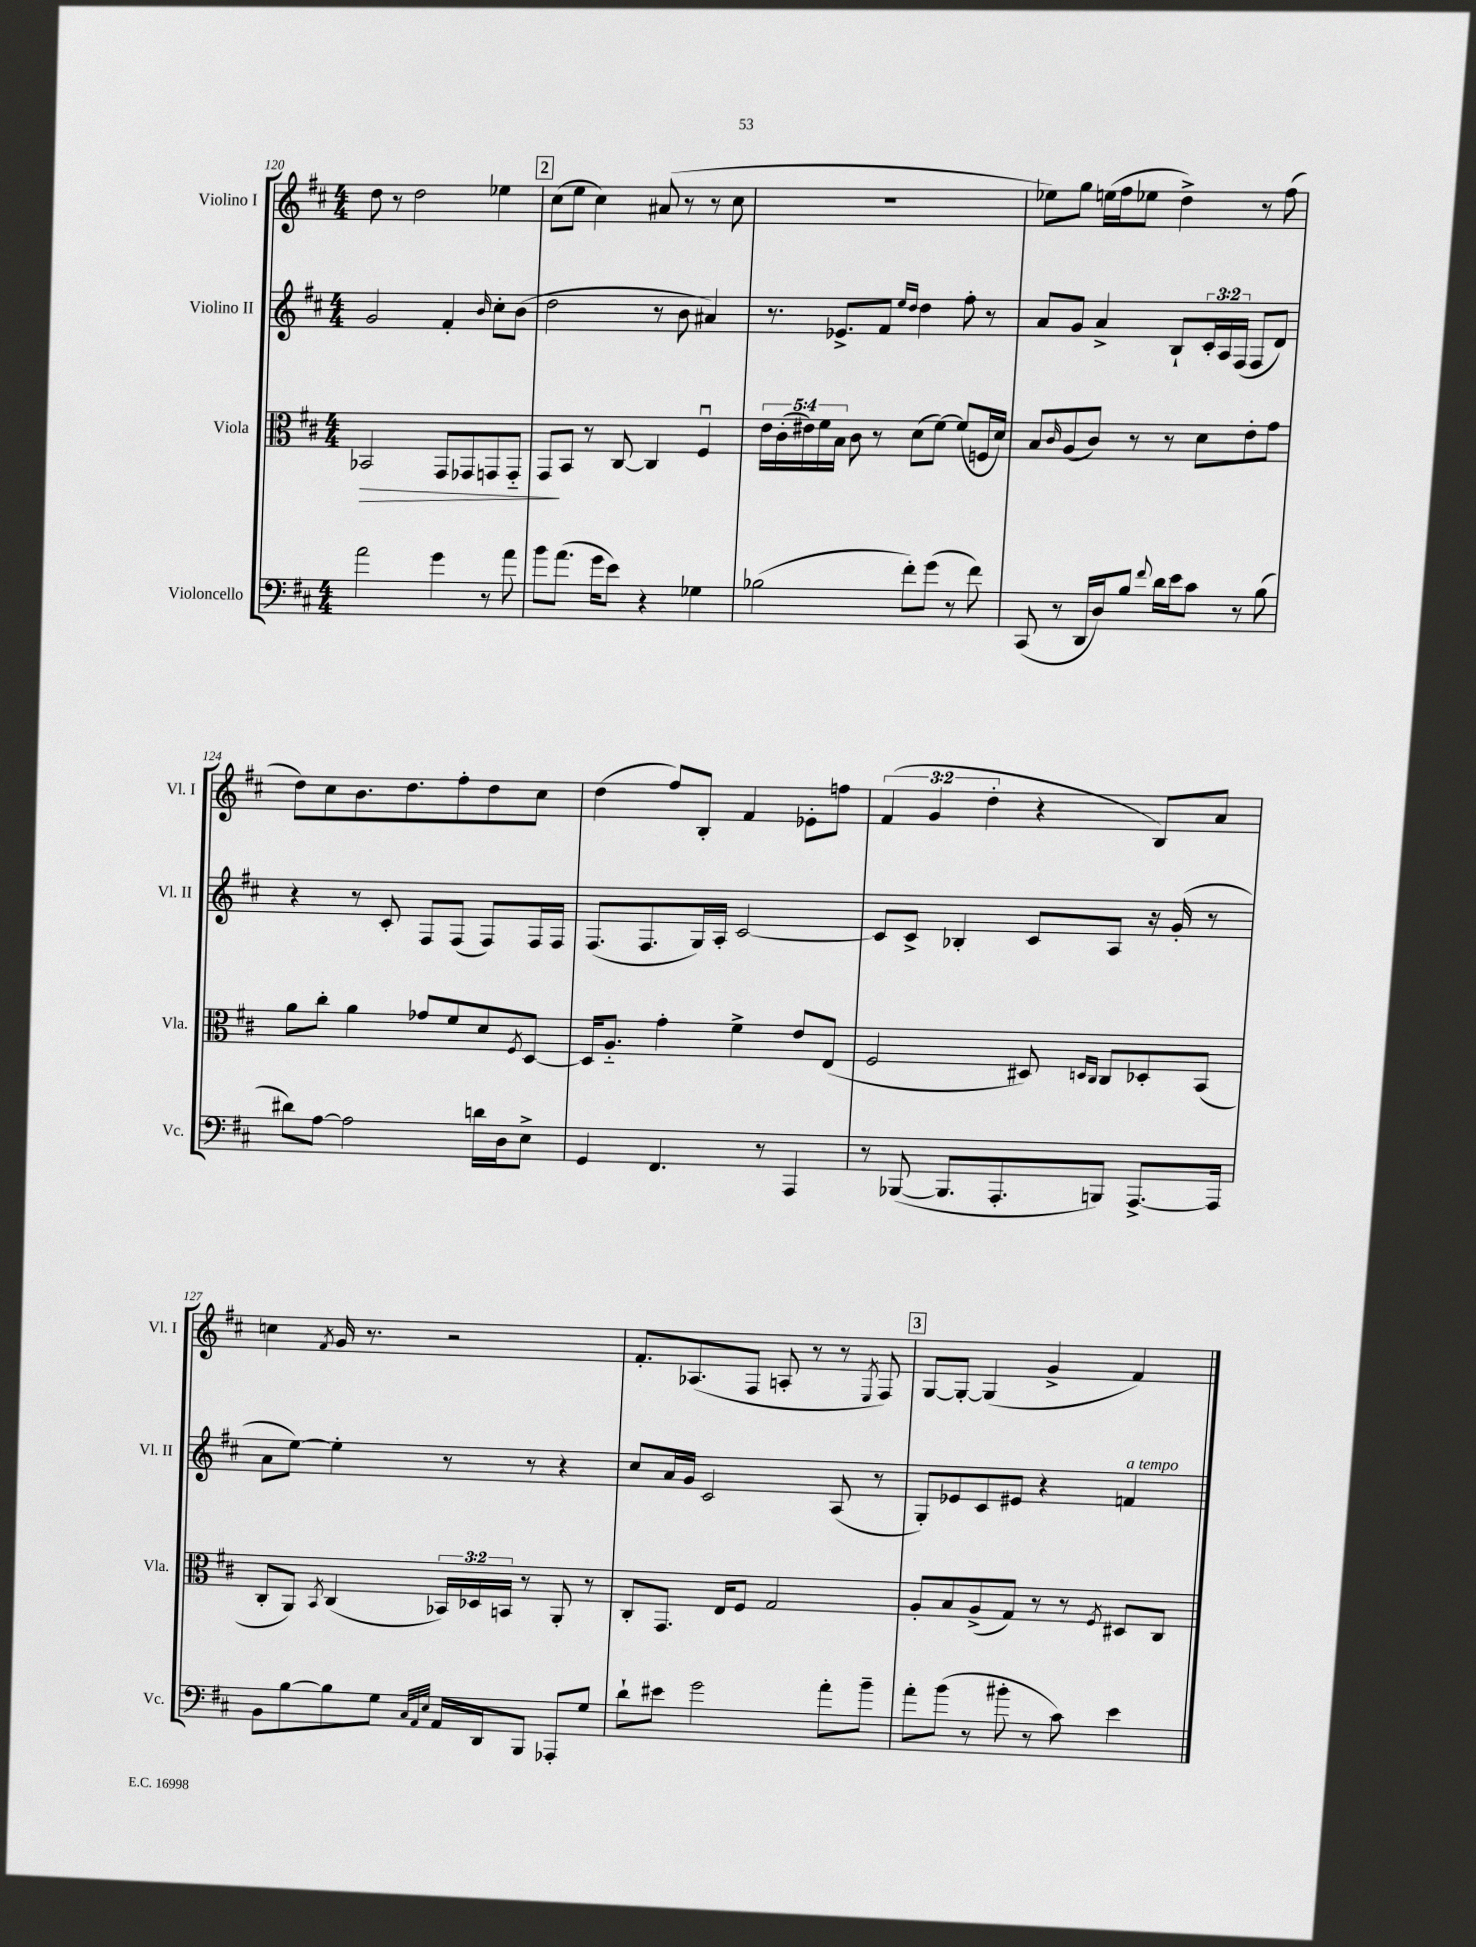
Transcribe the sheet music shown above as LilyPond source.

<<
\new StaffGroup <<
\new Staff = "s0" \with { instrumentName = "Violino I" shortInstrumentName = "Vl. I" } {
    \clef treble \key d \major \numericTimeSignature \time 4/4 \override Staff.TupletNumber.text = #tuplet-number::calc-fraction-text
    d''8 r8 d''2 ees''4 |
    \mark \markup { \box "2" } cis''8( e''8 cis''4) ais'8( r8 r8 cis''8 |
    R1 |
    ees''8) g''8 e''16( fis''16 ees''8 d''4->) r8 fis''8( |
    d''8) cis''8 b'8. d''8. fis''8-. d''8 cis''8 |
    d''4( fis''8) b8-. fis'4 ees'8-. f''8 |
    \tuplet 3/2 { fis'4( g'4 d''4-. } r4 b8) a'8 |
    c''4 \acciaccatura { fis'8 } g'16 r8. r2 |
    fis'8.-. aes8.( fis8 a8-. r8 r8 \acciaccatura { e8 } fis8) |
    \mark \markup { \box "3" } g8~ g8~-. g4( g'4-> fis'4) \bar "|." |
}
\new Staff = "s1" \with { instrumentName = "Violino II" shortInstrumentName = "Vl. II" } {
    \clef treble \key d \major \numericTimeSignature \time 4/4 \override Staff.TupletNumber.text = #tuplet-number::calc-fraction-text
    g'2 fis'4-. \grace { b'16 } cis''8-. b'8( |
    \mark \markup { \box "2" } d''2 r8 b'8 ais'4) |
    r8. ees'8.-> fis'8 \grace { e''16 d''16 } d''4 fis''8-. r8 |
    a'8 g'8 a'4-> b8-! \tuplet 3/2 { cis'16-. a16 fis16( } fis8 d'8) |
    r4 r8 cis'8-. fis8 fis8( fis8) fis16 fis16 |
    fis8.( fis8. g16) a16-. cis'2~ |
    cis'8 cis'8-> bes4-. cis'8 a8 r16 g'16-.( r8 |
    a'8 e''8~) e''4-. r8 r8 r4 |
    cis''8 a'16 g'16 cis'2 a8( r8 |
    \mark \markup { \box "3" } g8-.) ees'8 cis'8 eis'8 r4 f'4^\markup { \italic "a tempo" } \bar "|." |
}
\new Staff = "s2" \with { instrumentName = "Viola" shortInstrumentName = "Vla." } {
    \clef alto \key d \major \numericTimeSignature \time 4/4 \override Staff.TupletNumber.text = #tuplet-number::calc-fraction-text
    bes,2\> g,8 ges,8 g,8 g,8-_ |
    \mark \markup { \box "2" } g,8\! b,8 r8 cis8~ cis4 fis4\downbow |
    \tuplet 5/4 { e'16 cis'16-.( eis'16) fis'16 b16 } cis'8 r8 d'8( fis'8~) fis'8( f16 d'16) |
    b8 \grace { cis'16 } a8( cis'8) r8 r8 d'8 e'8-. g'8 |
    a'8 cis''8-. a'4 ges'8 fis'8 d'8 \acciaccatura { fis8 } d8~ |
    d16 a8.-_ g'4-. fis'4-> e'8 e8( |
    fis2 dis8) \grace { d16 cis16 } cis8 des8-. b,8( |
    cis8-. a,8) \acciaccatura { b,8 } cis4( \tuplet 3/2 { bes,16) des16 b,16 } r8 a,8-. r8 |
    cis8-. g,8. e16 fis8 g2 |
    \mark \markup { \box "3" } a8-. b8 a8->( g8) r8 r8 \acciaccatura { fis8 } dis8 cis8 \bar "|." |
}
\new Staff = "s3" \with { instrumentName = "Violoncello" shortInstrumentName = "Vc." } {
    \clef bass \key d \major \numericTimeSignature \time 4/4
    a'2 g'4 r8 a'8 |
    \mark \markup { \box "2" } b'8 a'8.( g'16 e'8) r4 ges4 |
    bes2( fis'8-.) g'8( r8 fis'8) |
    cis,8( r8 d,16 d16) b8 \appoggiatura { fis'8 } d'16 e'16 cis'8 r8 b8( |
    dis'8) a8~ a2 d'16 d16 e8-> |
    g,4 fis,4. r8 a,,4 |
    r8 bes,,8~( bes,,8. a,,8.-. b,,8) a,,8.~-> a,,16 |
    b,8 b8~ b8 g8 \grace { cis32 a,32 e32 } a,16 d,16 b,,8 aes,,8-. g8 |
    d'8-! eis'8 g'2 a'8-. b'8-- |
    \mark \markup { \box "3" } a'8-. b'8( r8 bis'8-. r8 cis'8) e'4 \bar "|." |
}
>>
>>
\layout { \context { \Score currentBarNumber = #120 } }
